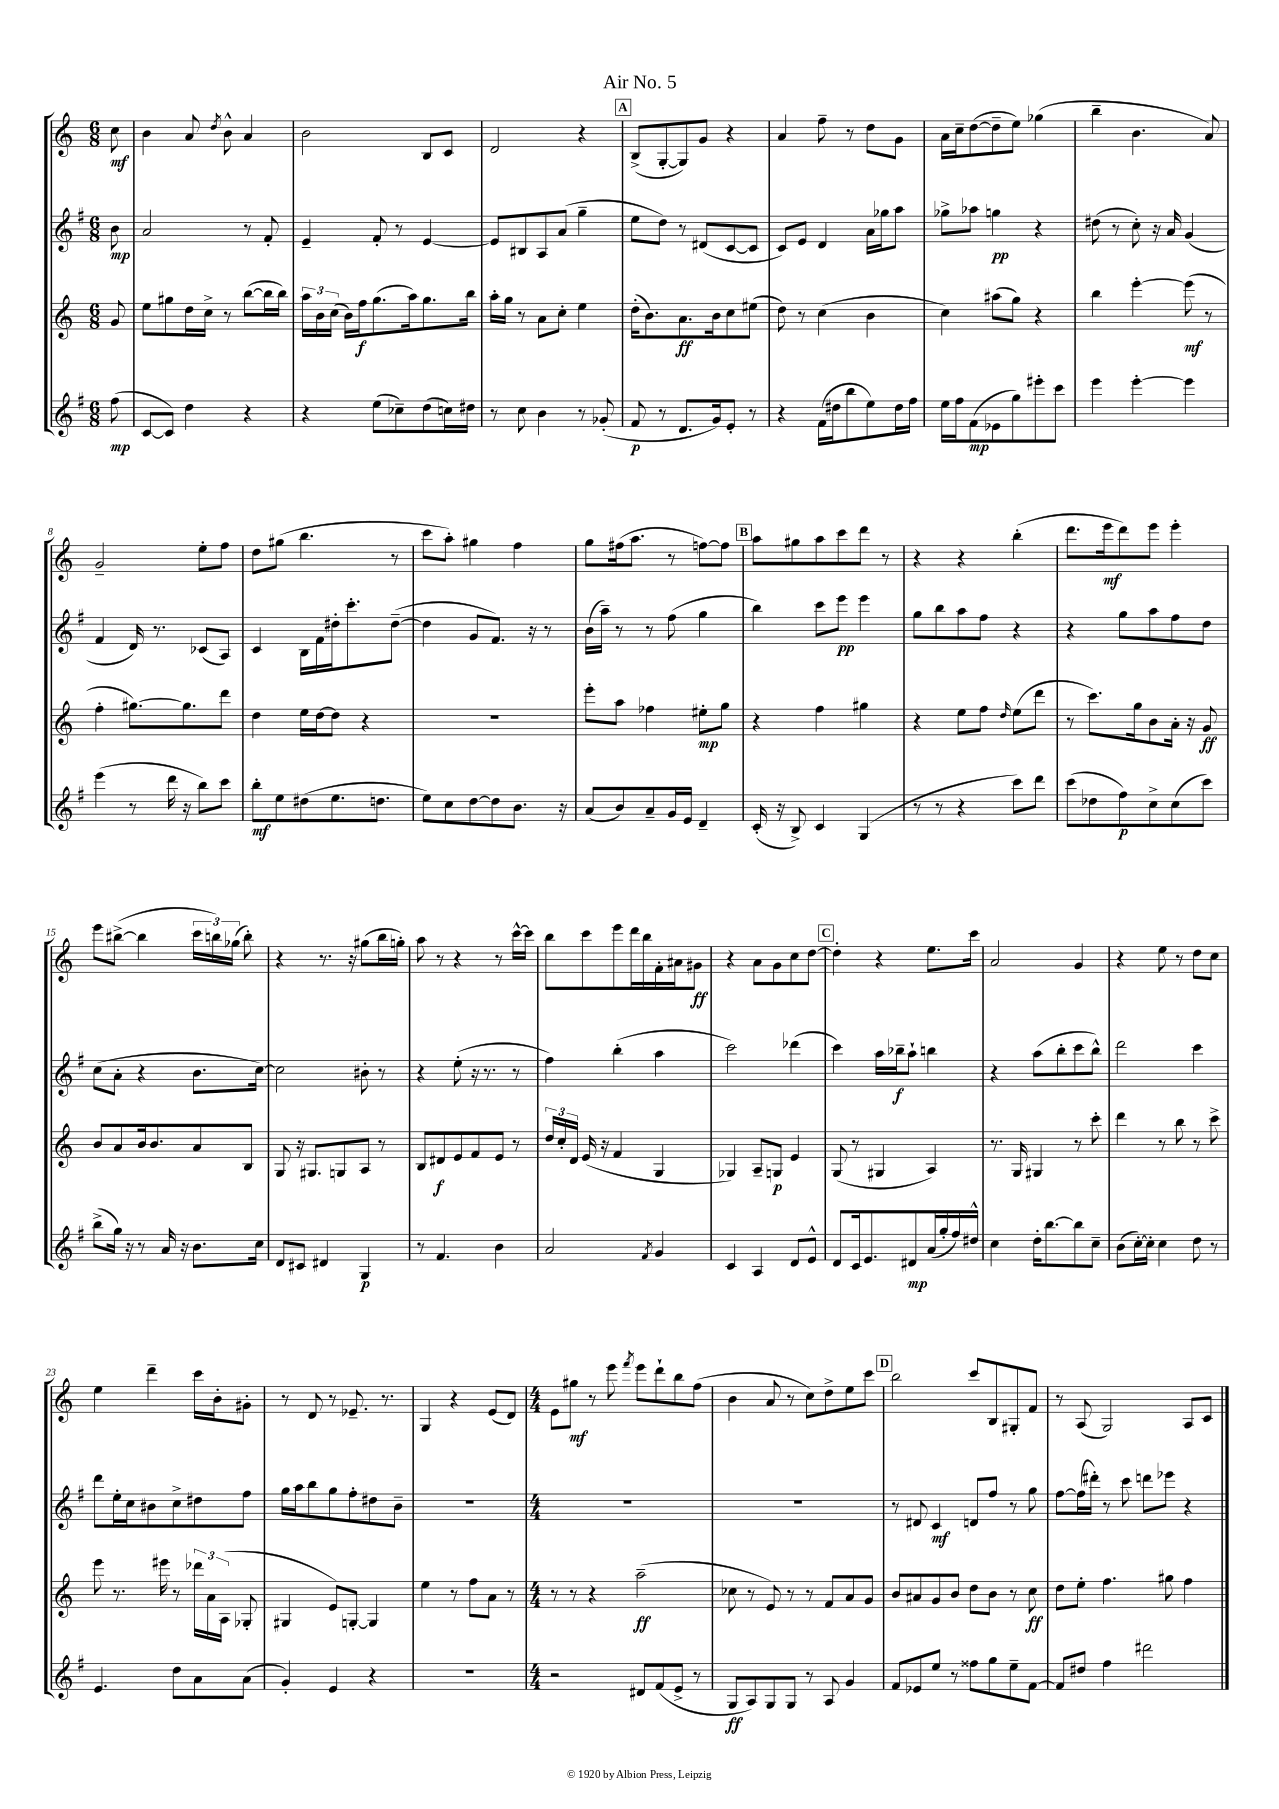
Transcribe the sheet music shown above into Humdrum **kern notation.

**kern	**kern	**kern	**kern
*staff4	*staff3	*staff2	*staff1
*clefG2	*clefG2	*clefG2	*clefG2
*k[f#]	*k[]	*k[f#]	*k[]
*M6/8	*M6/8	*M6/8	*M6/8
(8ff#\	8g/	8b\	8cc\
=	=	=	=
[8c/L	8ee\L	2a/	4b\
8c/]J)	8gg#\	.	.
4dd\	16dd\L	.	8a/
.	16cc^\JJ	.	.
.	.	.	8qdd/
.	8r	.	8b^^\
4r	([8bb\L	8r	4a/
.	16bb\]L	8f#'/	.
.	16bb\JJ)	.	.
=	=	=	=
4r	24aa\LL	4e~/	2b\
.	24b\	.	.
.	(24cc\JJ	.	.
.	16b\LL)	.	.
.	16ff\J	.	.
(8ee\L	(8.gg\	8f#'/	.
8cc-~\)	.	8r	.
.	16aa\k)	.	.
(8dd\	8.gg\	[4e/	8B/L
16cc\L)	.	.	8c/J
16dd#\JJ	16bb\Jk	.	.
=	=	=	=
8r	16aa'\LL	8e/]L	2d/
.	16gg\JJ	.	.
8cc\	8r	8B#/	.
4b\	8a\L	8A/	.
.	8cc'\J	(8a/J	.
8r	4ee\	4gg~\	4r
(8g-'/	.	.	.
=	=	=	=
8f#/	(16dd'\LK	8ee\L	(8B^/L
.	8.b\)	.	.
8r	.	8dd\J)	[8G'/
8.d/L	8.a\	8r	8G/])
.	.	(8d#/L	8g/J
16g/k)	16b\k	.	.
8e'/J	8cc\	[8c/	4r
8r	(8ee#\J	8c/]J	.
=	=	=	=
4r	8dd\)	8c/L)	4a/
.	8r	8e/J	.
(16f#\LL	(4cc\	4d/	8ff~\
16dd#\J	.	.	.
8bb\	.	.	8r
8ee\)	4b\	16a\LL	8dd\L
.	.	16gg-\J	.
16dd#\L	.	8aa\J	8g\J
16ff#\JJ	.	.	.
=	=	=	=
16ee\LL	4cc\)	8gg-^\L	16a\LL
16ff#\J	.	.	16cc~\J
(8f#\	.	8aa-\J	([8dd\
8e-\	(8aa#\L	4gg\	8dd~\]
8gg\)	8gg\J)	.	8ee\J)
8eee#'\	4r	4r	(4gg-\
8ccc\J	.	.	.
=	=	=	=
4eee\	4bb\	(8dd#\	4bb~\
.	.	8r	.
[4eee'\	[4eee'\	8cc'\)	4.b\
.	.	16r	.
.	.	16a/	.
4eee\]	(8eee\]	(4g/	.
.	8r	.	8a/)
=	=	=	=
(4eee\	4ff'\	4f#/	2g~/
8r	[8.gg#\L)	16d/)	.
.	.	8.r	.
16ddd\	.	.	.
16r	8.gg#\]	.	.
8bb\L)	.	(8c-/L	8ee'\L
8ccc\J	8ddd\J	8A/J)	8ff\J
=	=	=	=
8bb'\L	4dd\	4c/	8dd\L
8ee\	.	.	(8gg#\J
(8dd#\	16ee\LL	16B\LL	4.bb\
.	[16dd\J	16f#\	.
8.ee\	8dd\]J	16dd#'\J	.
.	.	8.ccc'\	.
.	4r	.	.
8.dd\J	.	.	.
.	.	([8dd#~\J	8r
=	=	=	=
8ee\L)	2.r	4dd#\]	8ccc\L
8cc\	.	.	8aa'\J)
[8dd\	.	8g/L	4gg#\
8dd\]	.	8.f#/J)	.
8.b\J	.	.	4ff\
.	.	16r	.
.	.	8r	.
16r	.	.	.
=	=	=	=
(8a/L	8eee'\L	(16b\LL	8gg\L
.	.	16aa~\JJ)	.
8b/)	8aa\J	8r	(16ff#\k
.	.	.	8.aa\J
8a~/	4ff-\	8r	.
16g/L	.	(8ff#\	8r
16e/JJ	.	.	.
4d~/	8ee#'\L	4gg\	[8ff\L)
.	8gg\J	.	8ff\]J
=	=	=	=
(16c'/	4r	4bb\)	8aa\L
16r	.	.	.
8B^/)	.	.	8gg#\
4c/	4ff\	8ccc\L	8aa\
.	.	8eee\J	8ccc\
(4G/	4gg#\	4eee\	8ddd\J
.	.	.	8r
=	=	=	=
8r	4r	8gg\L	4r
8r	.	8bb\	.
4r	8ee\L	8aa\	4r
.	8ff\J	8ff#\J	.
.	16qqdd/	.	.
8ccc\L)	(8ee\L	4r	(4bb'\
8ddd\J	8ddd\J	.	.
=	=	=	=
(8ccc\L	8r	4r	8.ddd\L
8dd-\	8.ccc\L)	.	.
.	.	.	16eee\k
8ff#\)	.	8gg\L	8ddd\)
.	16gg\k	.	.
8cc^\	8b\	8aa\	8eee\J
(8cc\	16a'\Jk	8ff#\	4eee'\
.	16r	.	.
8ccc\J)	8g/	8dd\J	.
=	=	=	=
(8bb^\L	8b/L	(8cc\L	8eee\L
16gg\Jk)	8a/	8a'\J	([8bb#^\J
16r	.	.	.
8r	16b/k	4r	4bb#\]
.	8.b/	.	.
16a/	.	.	.
16r	.	.	.
8.b\L	8a/	8.b\L	24ccc\LL
.	.	.	24bb\)
.	.	.	(24gg-\JJ
.	8B/J	.	8bb'\)
16cc\Jk	.	[16cc\Jk)	.
=	=	=	=
8d/L	8G/	2cc\]	4r
8c#/J	16r	.	.
.	8.G#/L	.	.
4d#/	.	.	8.r
.	8G/	.	.
.	.	.	16r
4G/	8A/J	8b#'\	(8gg#\L
.	8r	8r	16bb\L
.	.	.	16gg'\JJ)
=	=	=	=
8r	8B/L	4r	8aa\
4.f#/	8d#/	.	8r
.	8e/	(8ee'\	4r
.	8f/	16r	.
.	.	8.r	.
4b\	8e/J	.	8r
.	8r	8r	[16ccc^^\LL
.	.	.	16ccc\]JJ
=	=	=	=
2a/	24dd/LL	4ff#\)	8bb\L
.	24cc'/	.	.
.	24d/JJ	.	.
.	(16e/	.	8ccc\
.	16r	.	.
.	4f/	(4bb'\	8eee\
.	.	.	16ddd\L
.	.	.	16bb\
8qf#/	.	.	.
4g/	4G/	4aa\	16f'\
.	.	.	16a#\J
.	.	.	8g#\J
=	=	=	=
4c/	4G-/)	2ccc\)	4r
4A/	8A~/L	.	8a\L
.	8G/J	.	8g\
8d/L	4e/	(4ddd-\	8cc\
8e^^/J	.	.	[8dd\J
=	=	=	=
8d/L	(8G/	4ccc\)	4dd'\]
16c/k	8r	.	.
8.e/	.	.	.
.	4G#/	16aa\LL	4r
.	.	16bb-~\J	.
8d#/	.	8aa`\J	.
(16a/L	4A/)	4bb\	8.ee\L
16gg'/	.	.	.
16ff#/)	.	.	.
16dd#^^/JJ	.	.	16ccc\Jk
=	=	=	=
4cc\	8.r	4r	2a/
.	16G/	.	.
16dd'\LK	4G#/	(8aa\L	.
[8.bb\	.	.	.
.	.	8bb'\	.
8bb\]	8r	8ccc\	4g/
8cc~\J	8ccc'\	8bb^^\J)	.
=	=	=	=
(8b\L	4ddd\	2ddd\	4r
[16cc'\L)	.	.	.
16cc'\]JJ	.	.	.
4cc\	8r	.	8ee\
.	8bb\	.	8r
8dd\	8r	4ccc\	8dd\L
8r	8ccc^\	.	8cc\J
=	=	=	=
4.e/	8eee\	8ddd\L	4ee\
.	8.r	16ee'\L	.
.	.	16cc\J	.
.	.	8b#\	4ddd~\
.	16eee#\	.	.
8dd\L	8r	8cc^\	.
8a\	24ddd-\LL	8dd#\	16ccc\LL
.	24a\	.	.
.	.	.	16b'\J
.	(24A\JJ	.	.
(8a\J	8G-'/	8ff#\J	8g#'\J
=	=	=	=
4g'/)	4G#/	16gg\LL	8r
.	.	16aa\J	.
.	.	8bb\	8d/
4e/	8e/L)	8gg\	8r
.	[8G'/J	8ff#'\	8.e-~/
4r	4G/]	8dd#\	.
.	.	.	8.r
.	.	8b~\J	.
=	=	=	=
2.r	4ee\	2.r	4G/
.	8r	.	4r
.	8ff\L	.	.
.	8a\J	.	(8e/L
.	8r	.	8d/J)
=	=	=	=
*M4/4	*M4/4	*M4/4	*M4/4
2r	8r	1r	8e\L
.	8r	.	8gg#\J
.	4r	.	8r
.	.	.	8eee\
.	.	.	8qfff/
8d#/L	(2aa~\	.	8eee\L
(8f#/	.	.	8ddd`\
8e^/J	.	.	8bb\
8r	.	.	(8ff\J
=	=	=	=
8G/L	8cc-\	1r	4b\
8A/)	8r	.	.
8G/	8e/)	.	8a/
8G/J	8r	.	8r
8r	8r	.	8cc\L)
8A/	8f/L	.	8dd^\
4g/	8a/	.	8ee\
.	8g/J	.	8ccc\J
=	=	=	=
8f#/L	8b/L	8r	2bb\
8e-/	8a#/	8d#/	.
8ee/J	8g/	4c/	.
8r	8b/J	.	.
8ff##\L	8dd\L	8d/L	8ccc/L
8gg\	8b\J	8ff#/J	8B/
8ee~\	8r	8r	8G#'/
[8f#\J	8cc\	8gg\	8f/J
=	=	=	=
8f#/]L	8dd\L	[8ff#\L	8r
8dd#/J	8ee'\J	(16ff#\]L	(8A/
.	.	16ddd#'\JJ)	.
4ff#\	4.ff\	8r	2G/)
.	.	8ccc\	.
2ddd#\	.	8ddd\L	.
.	8gg#\	8eee-\J	.
.	4ff\	4r	8A/L
.	.	.	8c/J
==	==	==	==
*-	*-	*-	*-
